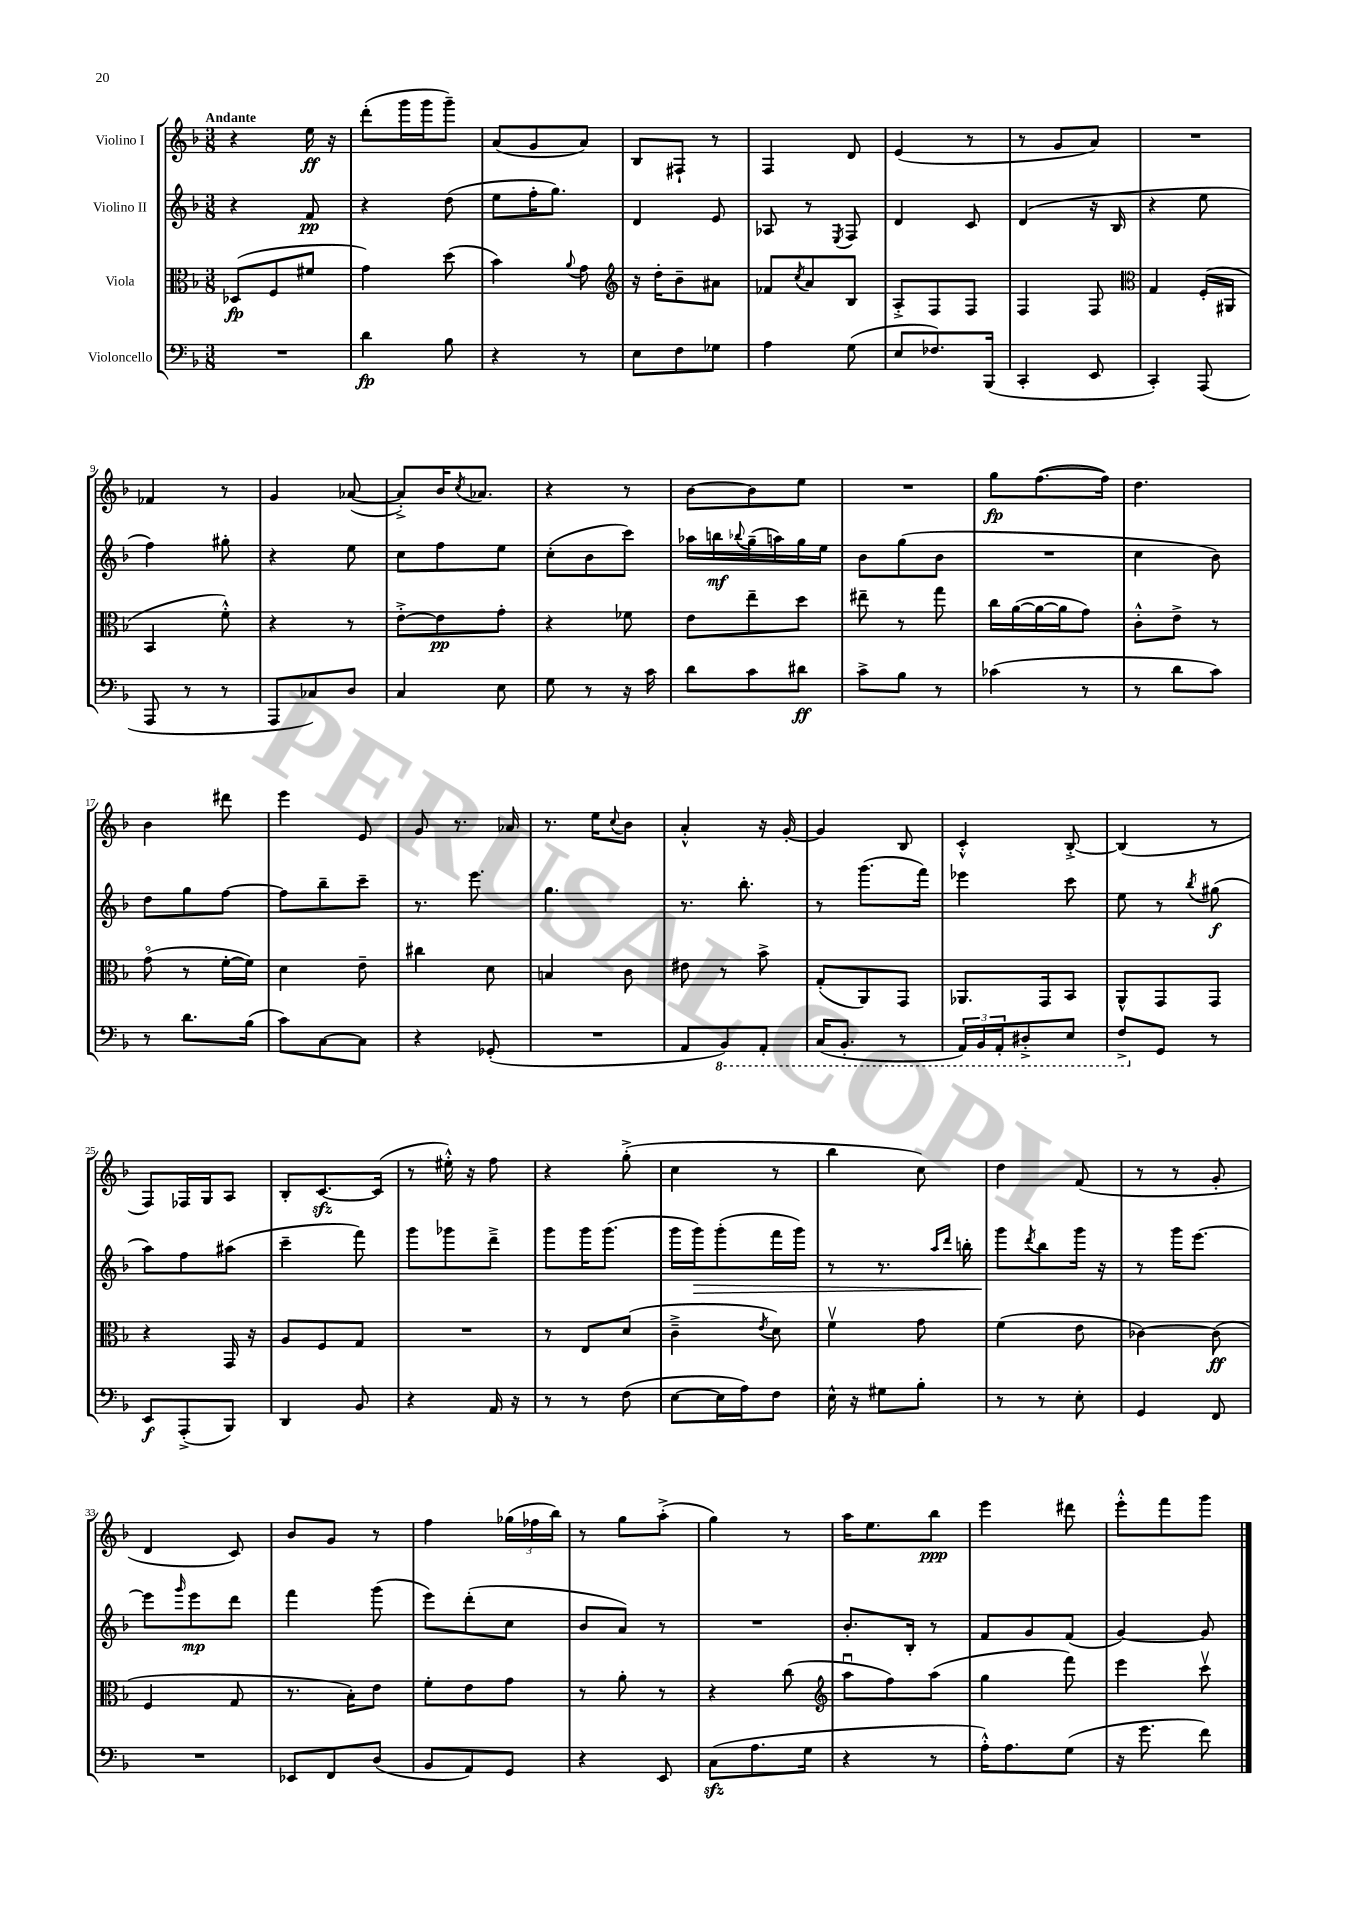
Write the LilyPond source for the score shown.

<<
\new StaffGroup <<
\new Staff = "s0" \with { instrumentName = "Violino I" } {
    \clef treble \key f \major \numericTimeSignature \time 3/8 \tempo "Andante"
    r4 e''16\ff r16 |
    d'''8-.( g'''16 g'''16 g'''8--) |
    a'8( g'8 a'8) |
    bes8 fis8-! r8 |
    f4 d'8 |
    e'4( r8 |
    r8 g'8 a'8) |
    R4. |
    fes'4 r8 |
    g'4 aes'8~( |
    aes'8-.->) bes'16 \acciaccatura { c''8 } aes'8. |
    r4 r8 |
    bes'8~ bes'8 e''8 |
    R4. |
    g''8\fp f''8.~( f''16) |
    d''4. |
    bes'4 dis'''8 |
    e'''4 e'8 |
    g'8 r8. aes'16 |
    r8. e''16 \appoggiatura { c''8 } bes'8 |
    a'4-.-^ r16 g'16~-. |
    g'4 bes8 |
    c'4-.-^ bes8~-.-> |
    bes4( r8 |
    f8) fes16 g16 a8 |
    bes8-. c'8.~\sfz c'16( |
    r8 eis''16-.-^) r16 f''8 |
    r4 g''8-.->( |
    c''4 r8 |
    bes''4 c''8) |
    d''4 f'8( |
    r8 r8 g'8-. |
    d'4 c'8) |
    bes'8 g'8 r8 |
    f''4 \tuplet 3/2 { ges''16( fes''16 bes''16) } |
    r8 g''8 a''8-.->( |
    g''4) r8 |
    a''16 e''8. bes''8\ppp |
    e'''4 dis'''8 |
    e'''8-.-^ f'''8 g'''8 \bar "|." |
}
\new Staff = "s1" \with { instrumentName = "Violino II" } {
    \clef treble \key f \major \numericTimeSignature \time 3/8
    r4 f'8\pp |
    r4 d''8( |
    e''8 f''16-. g''8.) |
    d'4 e'8 |
    aes8 r8 \acciaccatura { e8 } f8 |
    d'4 c'8 |
    d'4( r16 bes16 |
    r4 e''8 |
    f''4) gis''8-. |
    r4 e''8 |
    c''8 f''8 e''8 |
    c''8-.( bes'8 c'''8) |
    aes''16 b''16\mf \appoggiatura { bes''8 } g''16--( a''16) g''16 e''16 |
    bes'8 g''8( bes'8 |
    R4. |
    c''4 bes'8) |
    d''8 g''8 f''8~ |
    f''8 bes''8-- c'''8-- |
    r8. e'''8. |
    g''4. |
    r8. bes''8.-. |
    r8 g'''8.( f'''16) |
    ees'''4 c'''8 |
    e''8 r8 \acciaccatura { bes''8 } gis''8\f( |
    a''8) f''8 ais''8( |
    c'''4-- f'''8) |
    g'''8 ges'''8 d'''8---> |
    g'''8 g'''16 g'''8.( |
    g'''16 g'''16\>) g'''8-.( f'''16 g'''16) |
    r8 r8. \grace { a''16 d'''16 } b''16-. |
    g'''8\! \acciaccatura { d'''8 } bes''8 g'''16 r16 |
    r8 g'''16 e'''8.~ |
    e'''8 \grace { g'''16 } e'''8\mp d'''8 |
    f'''4 g'''8( |
    e'''8) d'''8-.( c''8 |
    bes'8 a'8) r8 |
    R4. |
    bes'8.-. bes16-. r8 |
    f'8 g'8 f'8( |
    g'4~) g'8 \bar "|." |
}
\new Staff = "s2" \with { instrumentName = "Viola" } {
    \clef alto \key f \major \numericTimeSignature \time 3/8
    des8\fp( f8 fis'8 |
    g'4) d''8( |
    bes'4) \appoggiatura { a'8 } g'8 |
    \clef treble r16 d''16-. bes'8-- ais'8 |
    fes'8 \acciaccatura { c''8 } a'8 bes8 |
    a8-.-> f8 f8 |
    f4 f8 |
    \clef alto g4 f16-.( ais,16 |
    bes,4 f'8-.-^) |
    r4 r8 |
    e'8~-.-> e'8\pp g'8-. |
    r4 fes'8 |
    e'8 e''8-- d''8 |
    eis''8-- r8 g''8 |
    c''16 a'16~( a'16~ a'16 g'8) |
    c'8-.-^ e'8-> r8 |
    g'8\flageolet( r8 f'16~-. f'16) |
    d'4 e'8-- |
    cis''4 d'8 |
    b4 c'8 |
    eis'8 r8 bes'8-> |
    g8-.( a,8) g,8 |
    aes,8. g,16 bes,8 |
    a,8-^ g,8 g,8 |
    r4 g,16 r16 |
    a8 f8 g8 |
    R4. |
    r8 e8 d'8( |
    c'4---> \acciaccatura { e'8 } d'8) |
    f'4\upbow g'8 |
    f'4( e'8 |
    ces'4~) ces'8\ff( |
    f4 g8 |
    r8. bes16-.) e'8 |
    f'8-. e'8 g'8 |
    r8 a'8-. r8 |
    r4 c''8( |
    \clef treble a''8\downbow f''8) a''8( |
    g''4 f'''8) |
    e'''4 c'''8\upbow \bar "|." |
}
\new Staff = "s3" \with { instrumentName = "Violoncello" } {
    \clef bass \key f \major \numericTimeSignature \time 3/8
    R4. |
    d'4\fp bes8 |
    r4 r8 |
    e8 f8 ges8 |
    a4 g8( |
    e8 fes8.) bes,,16( |
    c,4-. e,8 |
    c,4-.) a,,8( |
    a,,8 r8 r8 |
    a,,8 ces8) d8 |
    c4 e8 |
    g8 r8 r16 c'16 |
    d'8 c'8 dis'8\ff |
    c'8-> bes8 r8 |
    ces'4( r8 |
    r8 d'8 c'8) |
    r8 d'8. bes16( |
    c'8) c8~ c8 |
    r4 ges,8-.( |
    R4. |
    a,8 \ottava #-1 bes,,8) a,,8-. |
    c,16( bes,,8.-. r8 |
    \tuplet 3/2 { a,,16) bes,,16 a,,16-. } dis,8-.-> e,8 |
    f,8-> \ottava #0 g,8 r8 |
    e,8\f a,,8-.->( bes,,8) |
    d,4 bes,8 |
    r4 a,16 r16 |
    r8 r8 f8( |
    e8~ e16 a16) f8 |
    e16-^ r16 gis8 bes8-. |
    r8 r8 e8-. |
    g,4 f,8 |
    R4. |
    ees,8 f,8 d8( |
    bes,8 a,8) g,8 |
    r4 e,8 |
    c8\sfz( a8. g16 |
    r4 r8 |
    a16-.-^) a8. g8( |
    r16 g'8. f'8) \bar "|." |
}
>>
>>
